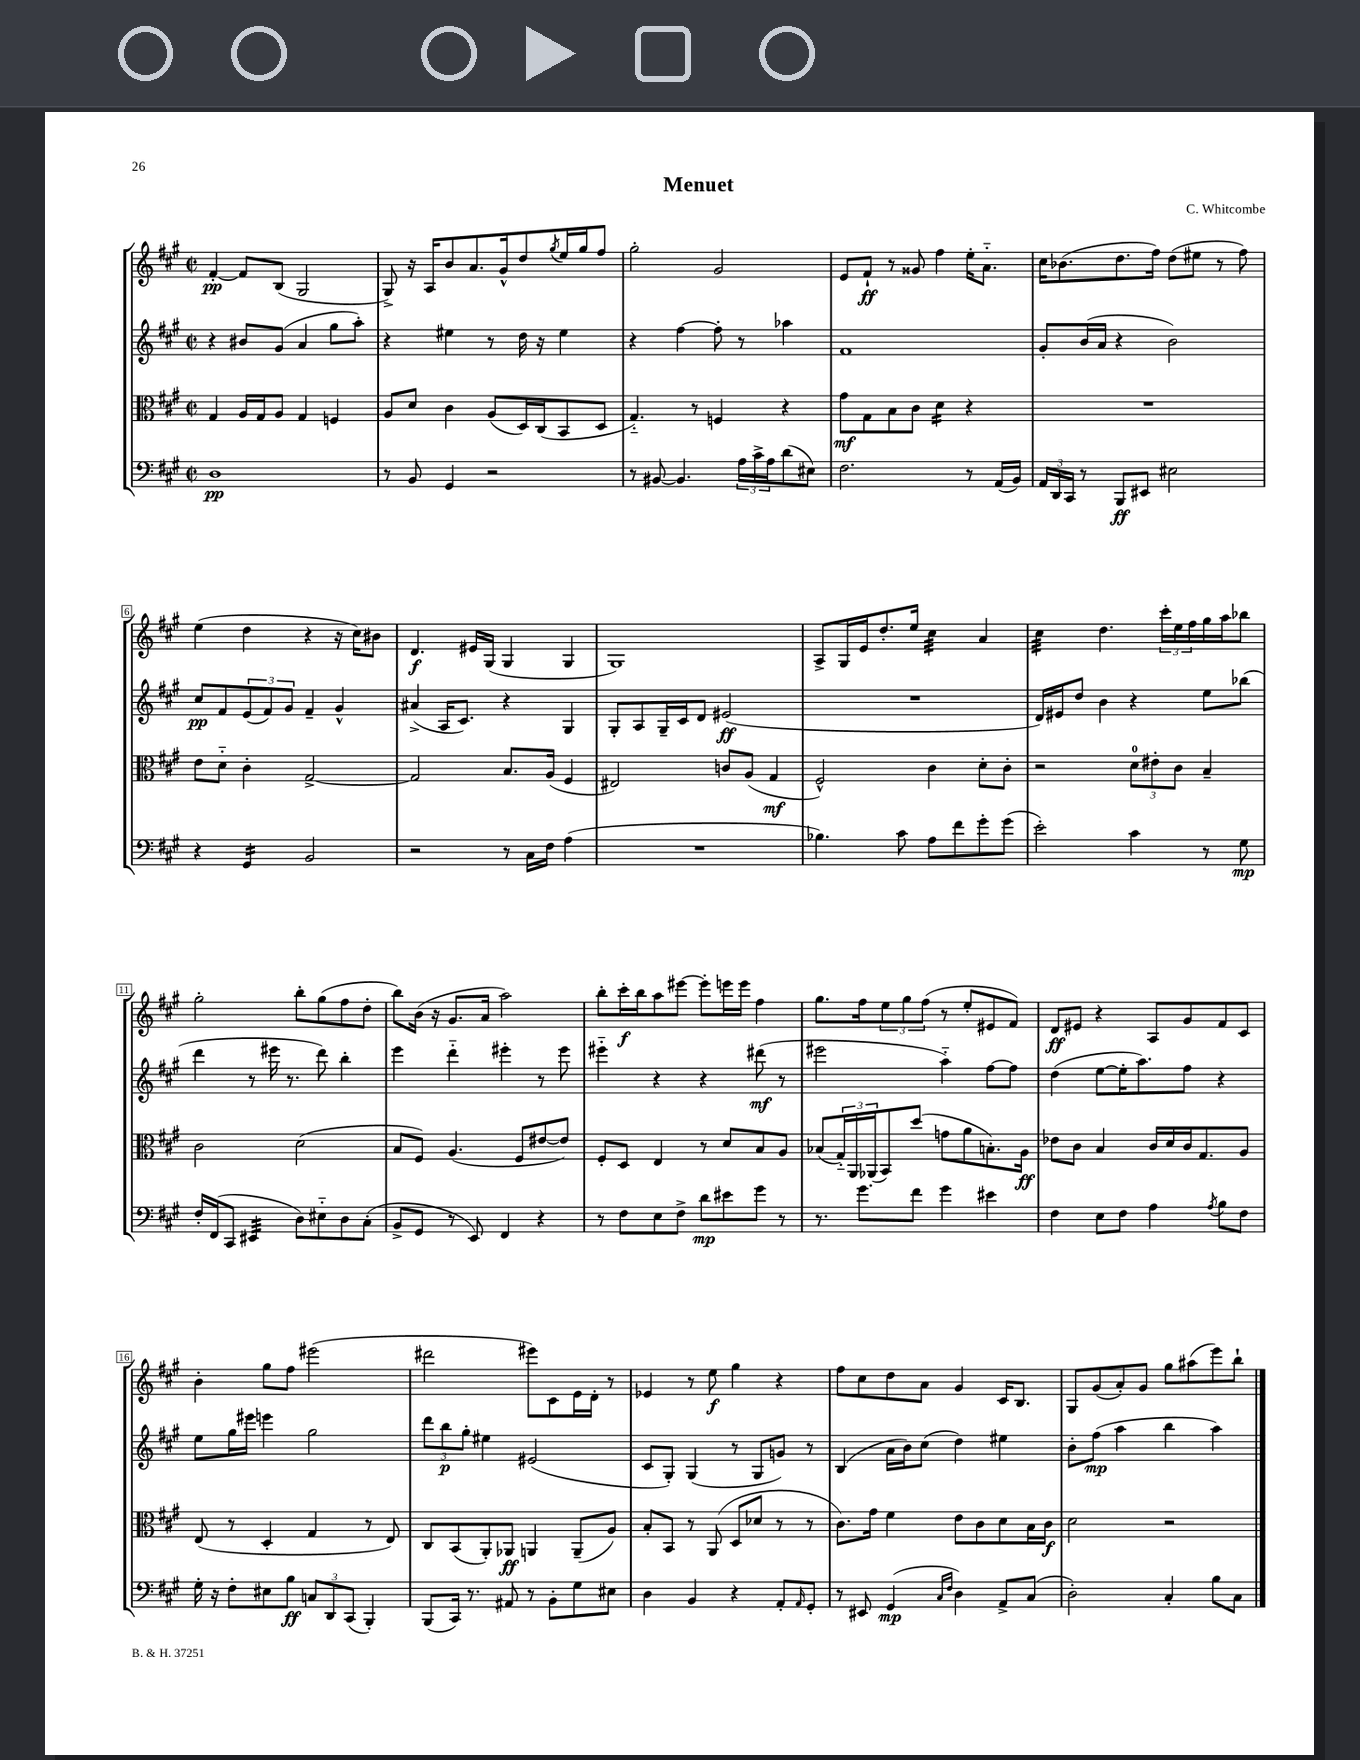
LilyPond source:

\header { title = "Menuet" composer = "C. Whitcombe" }
<<
\new StaffGroup <<
\new Staff = "s0" {
    \clef treble \key a \major \defaultTimeSignature \time 2/2
    fis'4~-.\pp fis'8 b8( gis2 |
    gis8->) r16 a16 b'8 a'8. gis'16-^ d''8 \acciaccatura { gis''8 } e''16 gis''16 fis''8 |
    gis''2-. gis'2 |
    e'8 fis'8-!\ff r8 gisis'8 fis''4 e''16-. a'8.-_ |
    cis''16 bes'8.( d''8. fis''16) d''8( eis''8 r8 fis''8) |
    e''4( d''4 r4 r16 cis''16) bis'8 |
    d'4.\f eis'16 gis16( gis4 gis4 |
    gis1) |
    a8-> gis16 e'16 d''8.-. e''16 cis''4:32 a'4 |
    cis''4:32 d''4. \tuplet 3/2 { cis'''16-. e''16 fis''16 } gis''16 a''16 bes''8 |
    gis''2-. b''8-. gis''8( fis''8 d''8-. |
    b''8) b'16( r16 gis'8. a'16 a''2) |
    b''8-. cis'''16-.\f b''16 a''8 eis'''8~ eis'''8-. e'''16 e'''16 fis''4 |
    gis''8. fis''16 \tuplet 3/2 { e''8 gis''8 fis''8( } r8 e''8-. eis'8 fis'8) |
    d'8\ff eis'8 r4 a8 gis'8 fis'8 cis'8 |
    b'4-. gis''8 fis''8 eis'''2( |
    dis'''2 eis'''8) cis'8 e'16 d'16-. r8 |
    ees'4 r8 e''8\f gis''4 r4 |
    fis''8 cis''8 d''8 a'8 gis'4 cis'16 b8. |
    gis8 gis'8( a'8-.) gis'8 gis''8 ais''8( e'''8) b''8-! \bar "|." |
}
\new Staff = "s1" {
    \clef treble \key a \major \defaultTimeSignature \time 2/2
    r4 bis'8 gis'8( a'4 gis''8 a''8-.) |
    r4 eis''4 r8 d''16 r16 eis''4 |
    r4 fis''4~ fis''8-. r8 aes''4 |
    fis'1 |
    gis'8-. b'16( a'16 r4 b'2) |
    cis''8\pp fis'8 \tuplet 3/2 { e'8( fis'8) gis'8 } fis'4-- gis'4-^ |
    ais'4->( a16 cis'8.) r4 gis4 |
    gis8-. a8 gis16-- cis'16 d'8 eis'2\ff( |
    R1 |
    d'16) eis'16 d''8 b'4 r4 e''8 bes''8( |
    d'''4 r8 eis'''16 r8. d'''8) b''4-. |
    e'''4 d'''4-_ eis'''4-. r8 eis'''8 |
    eis'''4-_ r4 r4 dis'''8\mf( r8 |
    eis'''2 a''4-_) fis''8~ fis''8 |
    d''4( e''8~ e''16-. a''8.) fis''8 r4 |
    e''8 gis''16 eis'''16 e'''4 gis''2 |
    \tuplet 3/2 { d'''8 b''8\p gis''8-. } eis''4 eis'2( |
    cis'8 gis8-.) gis4( r8 gis8 g'8) r8 |
    b4( a'16 b'16) cis''8( d''4) eis''4 |
    b'8-. fis''8\mp( a''4 b''4 a''4) \bar "|." |
}
\new Staff = "s2" {
    \clef alto \key a \major \defaultTimeSignature \time 2/2
    gis4 a16 gis16 a8 gis4 f4 |
    a8 d'8 cis'4 a8( d16) cis16( b,8 d8 |
    gis4.-_) r8 f4 r4 |
    gis'8\mf gis8 b8 cis'8 d'4:16 r4 |
    R1 |
    e'8 d'8-_ cis'4-. gis2~-> |
    gis2 b8. a16( fis4 |
    eis2) c'8 a8( gis4\mf |
    fis2-^) cis'4 d'8-. cis'8-. |
    r2 \tuplet 3/2 { d'8-0 eis'8-. cis'8 } b4-- |
    cis'2 d'2( |
    b8 fis8) a4.( fis8 eis'8~ eis'8) |
    fis8-. d8 e4 r8 d'8 b8 a8 |
    bes8( \tuplet 3/2 { gis16-_) a,16 aes,16( } b,8) d''8( g'8 a'8 b8.-.) a16\ff |
    ees'8 cis'8 b4 cis'16 d'16 cis'16 gis8. a8 |
    e8( r8 d4-. gis4 r8 e8) |
    cis8 b,8( a,8-.) aes,8\ff a,4 a,8--( a8) |
    b8-. b,8 r8 a,8( d8 des'8 r8 r8 |
    cis'8.) gis'16 fis'4 e'8 cis'8 d'8 b16 cis'16\f |
    d'2 r2 \bar "|." |
}
\new Staff = "s3" {
    \clef bass \key a \major \defaultTimeSignature \time 2/2
    d1\pp |
    r8 b,8 gis,4 r2 |
    r8 bis,8~ bis,4. \tuplet 3/2 { a16 cis'16-> a16 } d'8( eis8) |
    fis2. r8 a,16( b,16) |
    \tuplet 3/2 { a,16 d,16 cis,16 } r8 b,,8\ff eis,8 eis2 |
    r4 gis,4:16 b,2 |
    r2 r8 cis16 fis16 a4( |
    R1 |
    bes4.) cis'8 a8 fis'8 gis'8-. gis'8( |
    e'2-.) cis'4 r8 gis8\mp |
    fis16-. fis,16( cis,8 eis,4:32 d8) eis8-_ d8 cis8-.( |
    b,8-> gis,8 r8 e,8) fis,4 r4 |
    r8 fis8 e8 fis8-> d'8\mp eis'8 gis'8 r8 |
    r8. gis'8. fis'8 gis'4 eis'4 |
    fis4 e8 fis8 a4 \acciaccatura { a8 } b8 fis8 |
    gis16-. r16 fis8-. eis8 b8\ff \tuplet 3/2 { c8 d,8 cis,8( } b,,4-.) |
    b,,8( cis,16) r8. ais,8 r8 b,8-. gis8 eis8 |
    d4 b,4 r4 a,8-. \grace { a,16 } gis,8-. |
    r8 eis,8 gis,4\mp( \grace { cis16 fis16 } d4) a,8-> cis8( |
    d2-.) cis4-. b8 cis8 \bar "|." |
}
>>
>>
\layout { \context { \Score \override BarNumber.stencil = #(make-stencil-boxer 0.1 0.3 ly:text-interface::print) } }
